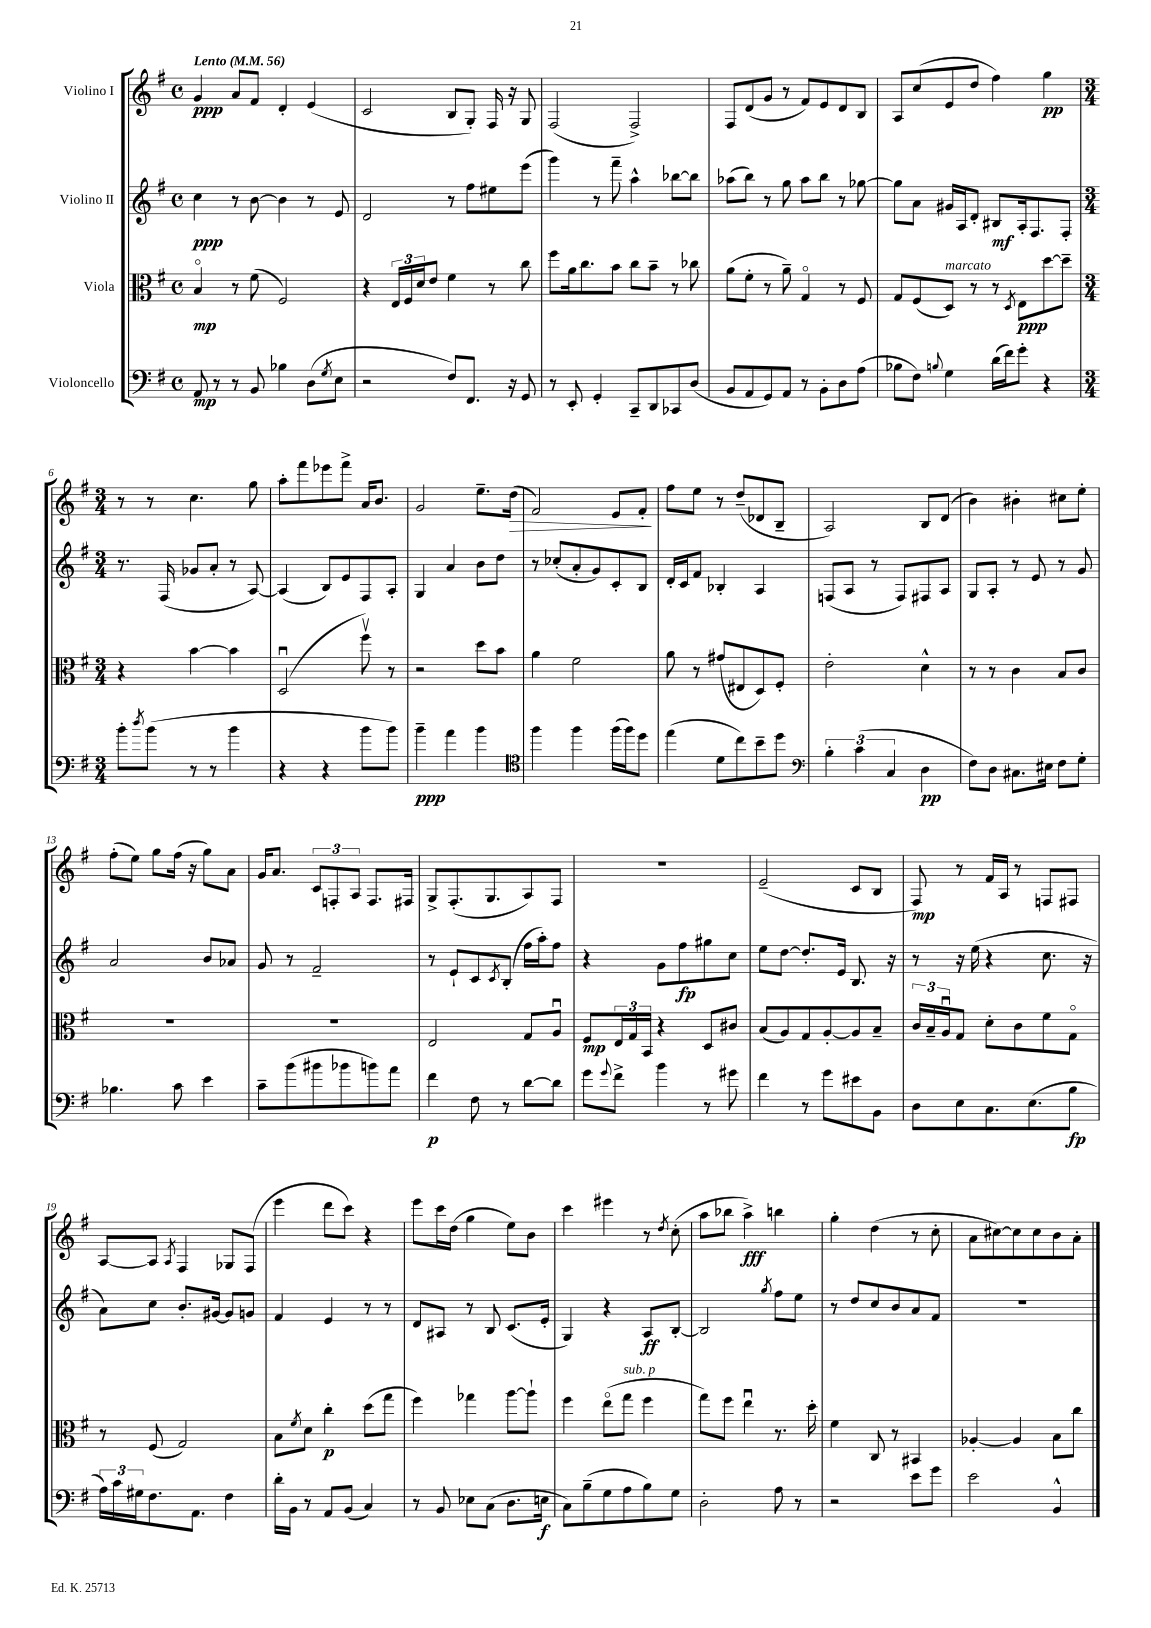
<<
\new StaffGroup <<
\new Staff = "s0" \with { instrumentName = "Violino I" } {
    \clef treble \key g \major \defaultTimeSignature \time 4/4 \tempo "Lento" 4 = 56
    g'4\ppp a'8 fis'8 d'4-. e'4( |
    c'2 b8 g8-.) fis16 r16 g8 |
    fis2( fis2->) |
    fis8 d'8( g'8 r8 fis'8) e'8 d'8 b8 |
    a8 c''8( e'8 d''8 fis''4) g''4\pp |
    \numericTimeSignature \time 3/4 r8 r8 c''4. g''8 |
    a''8-. fis'''8 ees'''8 fis'''8-> a'16 b'8. |
    g'2 e''8.-- d''16\>( |
    fis'2) e'8 fis'8-.\! |
    fis''8 e''8 r8 d''8--( des'8 b8-- |
    a2) b8 d'8( |
    b'4) bis'4-. cis''8 e''8-. |
    fis''8-.( e''8) g''8 fis''16( r16 g''8) a'8 |
    g'16 a'8. \tuplet 3/2 { c'8 f8-. a8 } f8. fis16 |
    g8-> fis8.-.( g8. a8) fis8 |
    R2. |
    e'2--( c'8 b8 |
    fis8\mp) r8 fis'16 a16 r8 f8 fis8 |
    a8~ a8 \acciaccatura { a8 } fis4 ges8 fis8( |
    e'''4 d'''8 c'''8) r4 |
    e'''8 c'''16 d''16( g''4 e''8) b'8 |
    c'''4 eis'''4 r8 \acciaccatura { d''8 } c''8-.( |
    a''8 bes''8 a''4->\fff) b''4 |
    g''4-. d''4( r8 c''8-. |
    a'8 cis''8~) cis''8 cis''8 b'8 a'8-. \bar "|." |
}
\new Staff = "s1" \with { instrumentName = "Violino II" } {
    \clef treble \key g \major \defaultTimeSignature \time 4/4
    c''4\ppp r8 b'8~ b'4 r8 e'8 |
    d'2 r8 fis''8 eis''8 e'''8( |
    g'''4) r8 fis'''8-- a''4-^ bes''8~ bes''8 |
    aes''8( b''8) r8 g''8 aes''8 b''8 r8 ges''8~ |
    ges''8 a'8 gis'16 a16 d'8-. bis8\mf a16-. fis8. fis8-. |
    \numericTimeSignature \time 3/4 r8. fis16( ges'8 a'8-. r8 a8~) |
    a4( b8) e'8 fis8 a8-. |
    g4 a'4 b'8 d''8 |
    r8 ces''8-.( a'8-. g'8) c'8-. b8 |
    d'16-. c'16 fis'8 bes4-. a4 |
    f8( a8 r8 f8) fis8 a8 |
    g8 a8-. r8 e'8 r8 g'8 |
    a'2 b'8 aes'8 |
    g'8 r8 fis'2-- |
    r8 e'8-! c'8 \acciaccatura { c'8 } b8-.( fis''16 a''16-.) fis''8 |
    r4 g'8 fis''8\fp gis''8 c''8 |
    e''8 d''8~ d''8.-. e'16 b8. r16 |
    r8 r16 e''16( r4 c''8. r16 |
    a'8) c''8 b'8.-. gis'16~ gis'8 g'8 |
    fis'4 e'4 r8 r8 |
    d'8 ais8 r8 b8 c'8.( e'16-. |
    g4) r4 a8\ff b8~-. |
    b2 \acciaccatura { g''8 } fis''8 e''8 |
    r8 d''8 c''8 b'8 a'8 fis'8 |
    R2. \bar "|." |
}
\new Staff = "s2" \with { instrumentName = "Viola" } {
    \clef alto \key g \major \defaultTimeSignature \time 4/4
    b4\flageolet\mp r8 fis'8( fis2) |
    r4 \tuplet 3/2 { e16 fis16 d'16 } e'8 fis'4 r8 c''8 |
    fis''8 a'16 c''8. b'8 c''8 b'8-- r8 ces''8 |
    a'8( fis'8-. r8 a'8--) g4\flageolet r8 fis8 |
    g8 fis8( d8^\markup { \italic "marcato" }) r8 r8 \acciaccatura { d8 } e8\ppp d''8~ d''8-- |
    \numericTimeSignature \time 3/4 r4 b'4~ b'4 |
    d2\downbow( fis''8\upbow) r8 |
    r2 d''8 b'8 |
    a'4 fis'2 |
    a'8 r8 gis'8( eis8 d8) fis8-. |
    e'2-. d'4-^ |
    r8 r8 c'4 b8 c'8 |
    R2. |
    R2. |
    e2 g8 a8\downbow |
    fis8\mp \tuplet 3/2 { e16 g16 b,16 } r4 d8 cis'8 |
    b8( a8) g8 a8~-. a8 b8-- |
    \tuplet 3/2 { c'16 b16-- a16\downbow } g8 d'8-. c'8 fis'8 g8\flageolet |
    r8 fis8( g2) |
    b8 \acciaccatura { fis'8 } d'8 c''4-.\p d''8( g''8 |
    fis''4) ges''4 a''8~ a''8-! |
    fis''4 e''8\flageolet( g''8^\markup { \italic "sub. p" } fis''4 |
    g''8) fis''8 e''4\downbow r8. d''16-. |
    fis'4 c8 r8 bis,4 |
    aes4~-. aes4 b8 c''8 \bar "|." |
}
\new Staff = "s3" \with { instrumentName = "Violoncello" } {
    \clef bass \key g \major \defaultTimeSignature \time 4/4
    a,8\mp r8 r8 b,8 bes4 d8( \acciaccatura { g8 } e8 |
    r2 fis8) fis,8. r16 g,8 |
    r8 e,8-. g,4-. c,8-- d,8 ces,8 d8( |
    b,8 a,8 g,8) a,8 r8 b,8-. d8 a8( |
    bes8 fis8) \appoggiatura { b8 } g4 d'16( fis'16) g'8-. r4 |
    \numericTimeSignature \time 3/4 b'8-. \acciaccatura { d''8 } b'8( r8 r8 b'4 |
    r4 r4 b'8 b'8) |
    b'4--\ppp a'4 b'4 |
    \clef tenor fis''4 fis''4 fis''16( fis''16) d''8 |
    e''4( d'8 c''8) b'8-- d''8 |
    \clef bass \tuplet 3/2 { b4-. c'4( c4 } d4\pp |
    fis8) d8 cis8. eis16 fis8 g8-. |
    bes4. c'8 e'4 |
    c'8-- b'8( bis'8 bes'8 b'8) a'8 |
    fis'4\p fis8 r8 d'8~ d'8 |
    g'8 \appoggiatura { g'8 } fis'8-> b'4 r8 gis'8 |
    fis'4 r8 g'8 eis'8 b,8 |
    d8 e8 c8. e8.( b8\fp |
    \tuplet 3/2 { a16) c'16 gis16 } fis8. a,8. fis4 |
    d'16-. b,16 r8 a,8 b,8( c4) |
    r8 b,8 ees8 c8( d8. e16\f |
    c8) b8--( g8 a8 b8) g8 |
    d2-. a8 r8 |
    r2 e'8 g'8 |
    e'2 b,4-^ \bar "|." |
}
>>
>>
